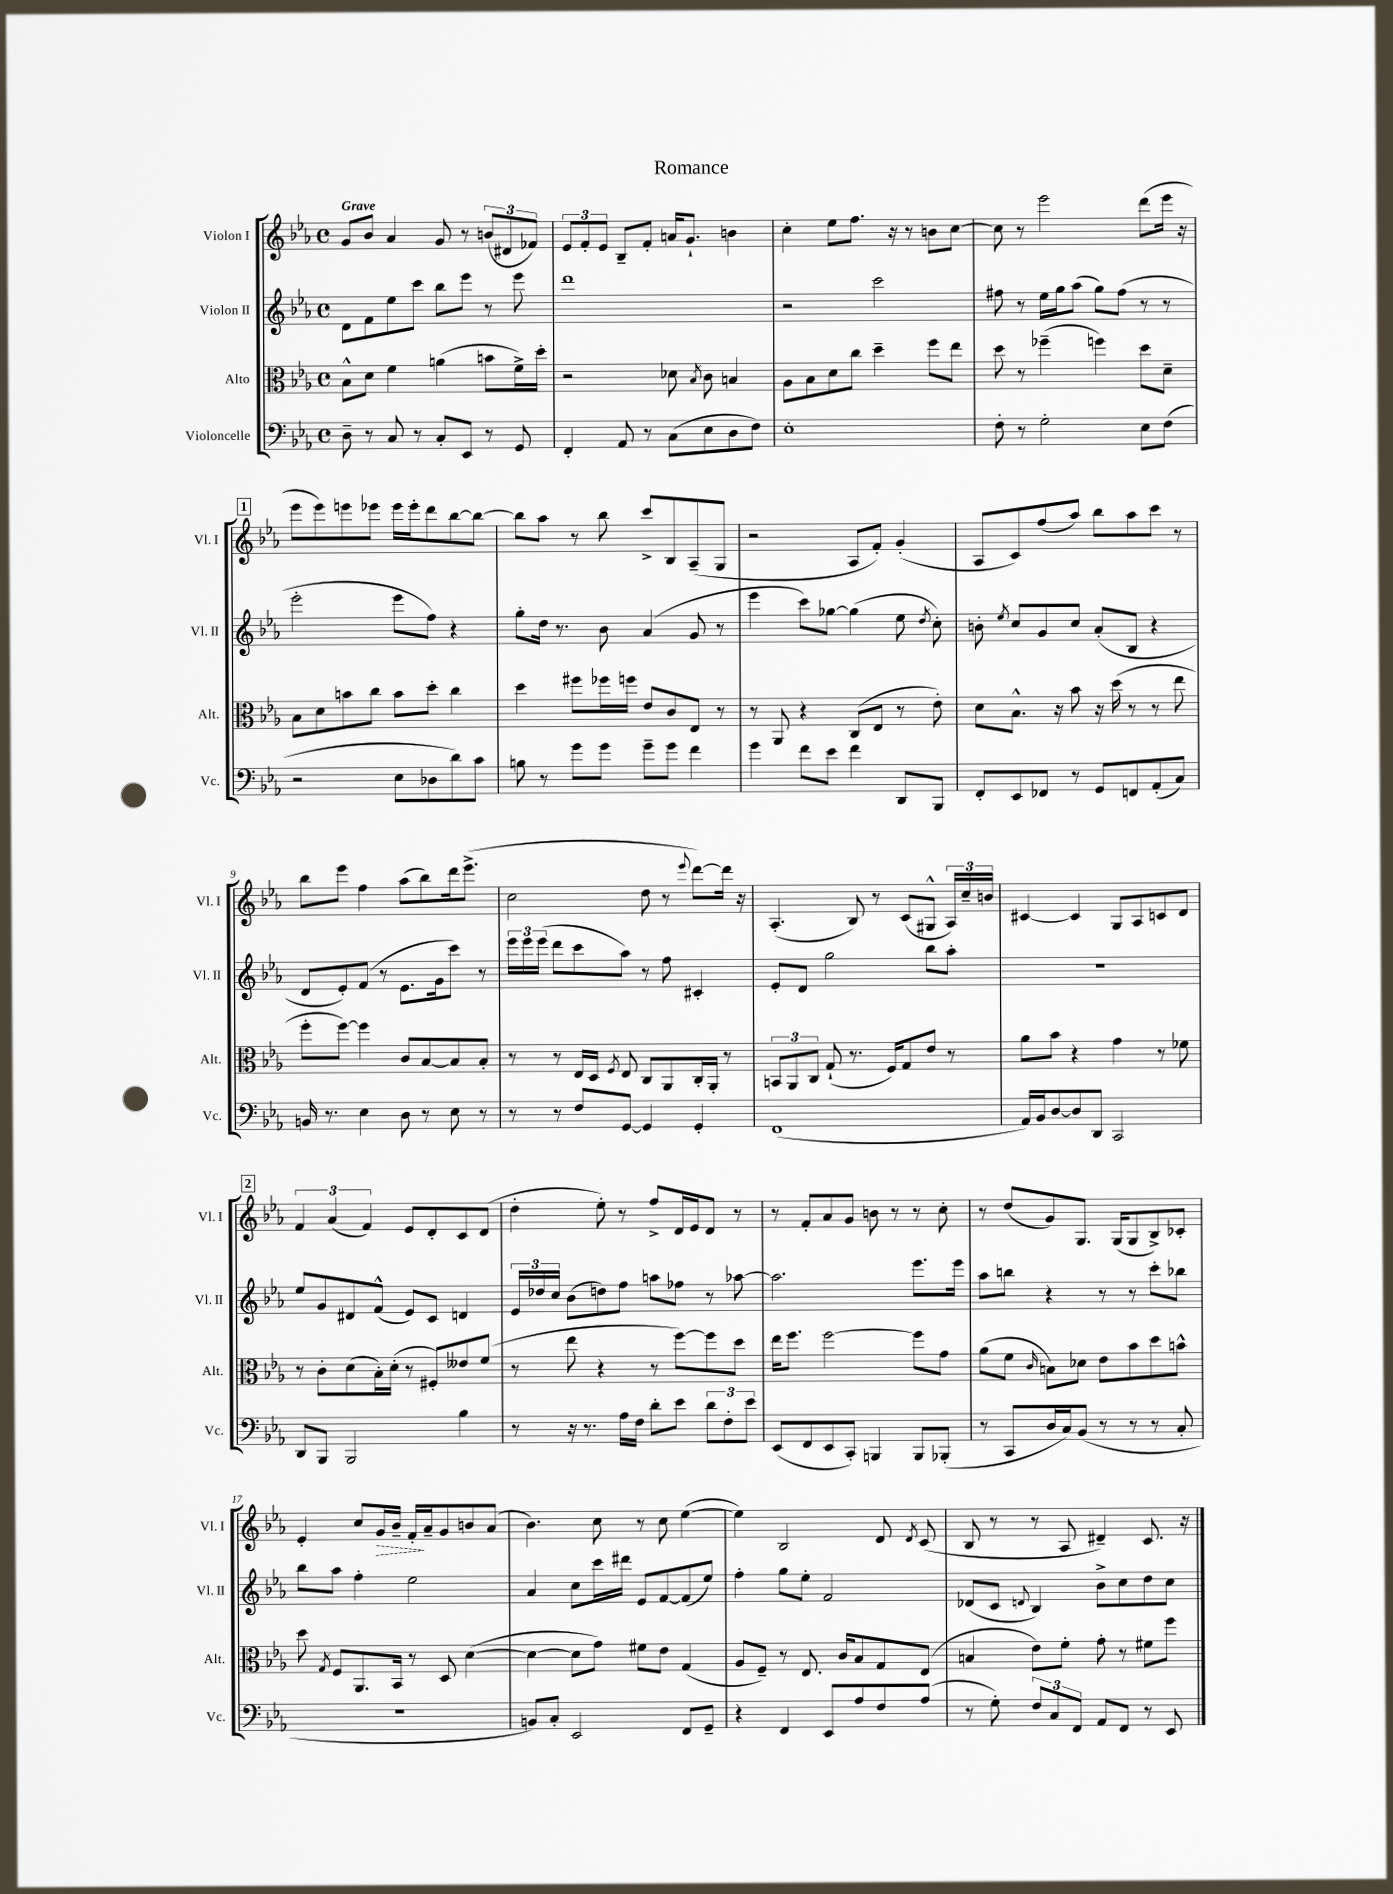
\header { title = "Romance" }
<<
\new StaffGroup <<
\new Staff = "s0" \with { instrumentName = "Violon I" shortInstrumentName = "Vl. I" } {
    \clef treble \key ees \major \defaultTimeSignature \time 4/4 \tempo "Grave"
    \autoBeamOff g'8[ bes'8] aes'4 g'8 r8 \tuplet 3/2 { b'8[( dis'8 fes'8]) } |
    \tuplet 3/2 { ees'8[ f'8-. ees'8] } bes8[-- f'8]-. a'16[ g'8.]-! b'4 |
    c''4-. ees''8[ f''8.] r16 r8 b'8[ c''8]~ |
    c''8 r8 ees'''2 d'''8[( ees'''16] r16 |
    \mark \markup { \box "1" } ees'''8[ ees'''8) e'''8 ees'''8] ees'''16[ ees'''16-. d'''8 bes''8~ bes''8]~ |
    bes''8[ aes''8] r8 bes''8 c'''8[-> bes8 aes8--( g8] |
    r2 aes8[ f'8]-.) g'4-.( |
    aes8[ c'8) f''8( aes''8]) bes''8[ aes''8 c'''8] r8 |
    bes''8[ ees'''8] f''4 aes''8[( bes''8) d'''16 ees'''8.]->( |
    c''2 d''8 r8 \appoggiatura { ees'''8 } d'''8[~) d'''16] r16 |
    aes4.-.( bes8) r8 c'8[( gis8]-^ \tuplet 3/2 { aes16[) c''16-- b'16] } |
    cis'4~ cis'4 g8[ aes8 c'8 d'8] |
    \mark \markup { \box "2" } \tuplet 3/2 { f'4 aes'4( f'4) } ees'8[ d'8-. c'8 d'8]( |
    d''4-. ees''8-.) r8 f''8[-> d'16 ees'16 d'8] r8 |
    r8 f'8[-. aes'8 g'8] b'8 r8 r8 c''8-. |
    r8 d''8[( g'8) g8.] g16[( g8 bes8->) ces'8]-. |
    ees'4-. c''8[ \once \override Hairpin.style = #'dashed-line g'16\> bes'16]-- f'16[-.\! aes'16-- g'8 b'8 aes'8]( |
    bes'4.) c''8 r8 c''8 ees''4~( |
    ees''4) bes2 d'8 \acciaccatura { d'8 } c'8( |
    bes8 r8 r8 aes8 dis'4--) c'8. r16 \bar "|." |
}
\new Staff = "s1" \with { instrumentName = "Violon II" shortInstrumentName = "Vl. II" } {
    \clef treble \key ees \major \defaultTimeSignature \time 4/4
    \autoBeamOff d'8[ f'8 ees''8 c'''8] bes''8[ ees'''8] r8 ees'''8 |
    d'''1 |
    r2 c'''2 |
    fis''8 r8 ees''16[ g''16 aes''8]( g''8[) fis''8]( r8 r8 |
    \mark \markup { \box "1" } ees'''2-. ees'''8[ f''8]) r4 |
    g''8[-. d''16] r8. bes'8 aes'4( g'8 r8 |
    ees'''4 c'''8[) ges''8]~ ges''4( ees''8 \acciaccatura { d''8 } c''8-.) |
    b'8-. \acciaccatura { ees''8 } c''8[ g'8 c''8] aes'8[-.( bes8] r4 |
    d'8[ ees'8-.) f'8]( r8 ees'8.[ g'16 c'''8]) r8 |
    \tuplet 3/2 { ees'''16[ ees'''16 ees'''16]( } d'''8[ c'''8 aes''8]) r8 f''8 cis'4-. |
    ees'8[-. d'8] g''2 bes''8[ aes''8]-. |
    R1 |
    \mark \markup { \box "2" } ees''8[ g'8 dis'8 f'8]-^( ees'8[) c'8] d'4 |
    \tuplet 3/2 { ees'16[ des''16 c''16] } bes'8[( d''8) f''8] a''8[ fes''8] r8 aes''8~ |
    aes''2. ees'''8.[ ees'''16] |
    aes''8[ b''8] r4 r8 r8 c'''8[-. bes''8] |
    bes''8[ aes''8] f''4-. ees''2 |
    aes'4 c''8[ c'''16 dis'''16] ees'8[ f'8~ f'8( ees''8]) |
    f''4-. g''8[ ees''8]-. f'2 |
    des'8[( c'8] \appoggiatura { d'8 } bes4) bes'8[-> c''8 d''8 c''8] \bar "|." |
}
\new Staff = "s2" \with { instrumentName = "Alto" shortInstrumentName = "Alt." } {
    \clef alto \key ees \major \defaultTimeSignature \time 4/4
    \autoBeamOff bes8[-^ d'8] f'4 a'4( b'8[ f'16->) d''16]-. |
    r2 des'8 \acciaccatura { bes8 } c'8 b4 |
    aes8[ bes8 d'8 c''8] d''4-- f''8[ ees''8] |
    d''8 r8 fes''4--( f''4) d''8[ d'8]-- |
    \mark \markup { \box "1" } bes8[ d'8 b'8 c''8] b'8[ d''8]-. c''4 |
    d''4 fis''8[ fes''16 f''16] ees'8[ c'8 ees8] r8 |
    r8 aes,8 r4 c8[( ees8] r8 ees'8-.) |
    d'8[ bes8.]-^ r16 bes'8 r16 d''16( r8 r8 ees''8 |
    f''8[-. f''8]~) f''4 c'8[ bes8~ bes8 bes8]-. |
    r8 r8 ees16[ d16] \acciaccatura { f8 } ees8 c8[ aes,8 c16-. aes,16]-. r8 |
    \tuplet 3/2 { b,8[ aes,8 c8] } g8-!( r8. f16[) g8 ees'8] r8 |
    aes'8[ bes'8] r4 g'4 r8 fes'8 |
    \mark \markup { \box "2" } r8 c'8[-. d'8( bes16-.) d'16]-.( r8 fis8[-.) eeses'8 f'8]( |
    r8 ees''8 r4 r8 f''8[~) f''8 d''8] |
    ees''16[ f''8.] f''2~ f''8[ g'8] |
    aes'8[( f'8] \grace { c'16 } b8[) des'8] ees'8[ bes'8 d''8 b'8]-^ |
    d''8 \acciaccatura { g8 } f8[ aes,8. bes,16] r8 d8 d'4~( |
    d'4~ d'8[ g'8]) fis'8[ ees'8] g4( |
    aes8[ f8]--) r8 ees8. c'16[ bes8 g8 ees8]( |
    b4 ees'8[) f'8]-. g'8-. r8 fis'8[ f''8] \bar "|." |
}
\new Staff = "s3" \with { instrumentName = "Violoncelle" shortInstrumentName = "Vc." } {
    \clef bass \key ees \major \defaultTimeSignature \time 4/4
    \autoBeamOff d8-- r8 c8 r8 c8[-. ees,8] r8 g,8 |
    f,4-. aes,8 r8 c8[( ees8 d8 f8]) |
    ees1-. |
    f8-. r8 g2-. ees8[ f8]( |
    \mark \markup { \box "1" } r2 ees8[ des8 d'8) c'8] |
    b8 r8 g'8[ g'8] g'8[-- g'8] f'4 |
    g'4 f'8[ ees'8] f'4 d,8[ bes,,8] |
    f,8[-. ees,8 fes,8] r8 g,8[ f,8 aes,8-.( c8]) |
    b,16 r8. ees4 d8 r8 ees8 r8 |
    r8 r8 f8[ g,8]~ g,4 g,4-. |
    f,1( |
    aes,16[) bes,16 d8~ d8 d,8] c,2 |
    \mark \markup { \box "2" } d,8[ bes,,8] bes,,2 bes4 |
    r8 r16 r8. aes16[ f16] d'8[-. ees'8] \tuplet 3/2 { d'8[ f8-. ees'8] } |
    ees,8[( f,8 ees,8 c,8]-.) b,,4 b,,8[ bes,,8]-.( |
    r8 c,8[ d16 c16) bes,8]( r8 r8 r8 c8-. |
    R1 |
    b,8[) c8]-. ees,2 f,8[ g,8]-- |
    r4 f,4 ees,8[ aes8 f8 aes8]( |
    r8 g8-.) \tuplet 3/2 { f8[ c8 f,8] } aes,8[ f,8] r8 ees,8 \bar "|." |
}
>>
>>
